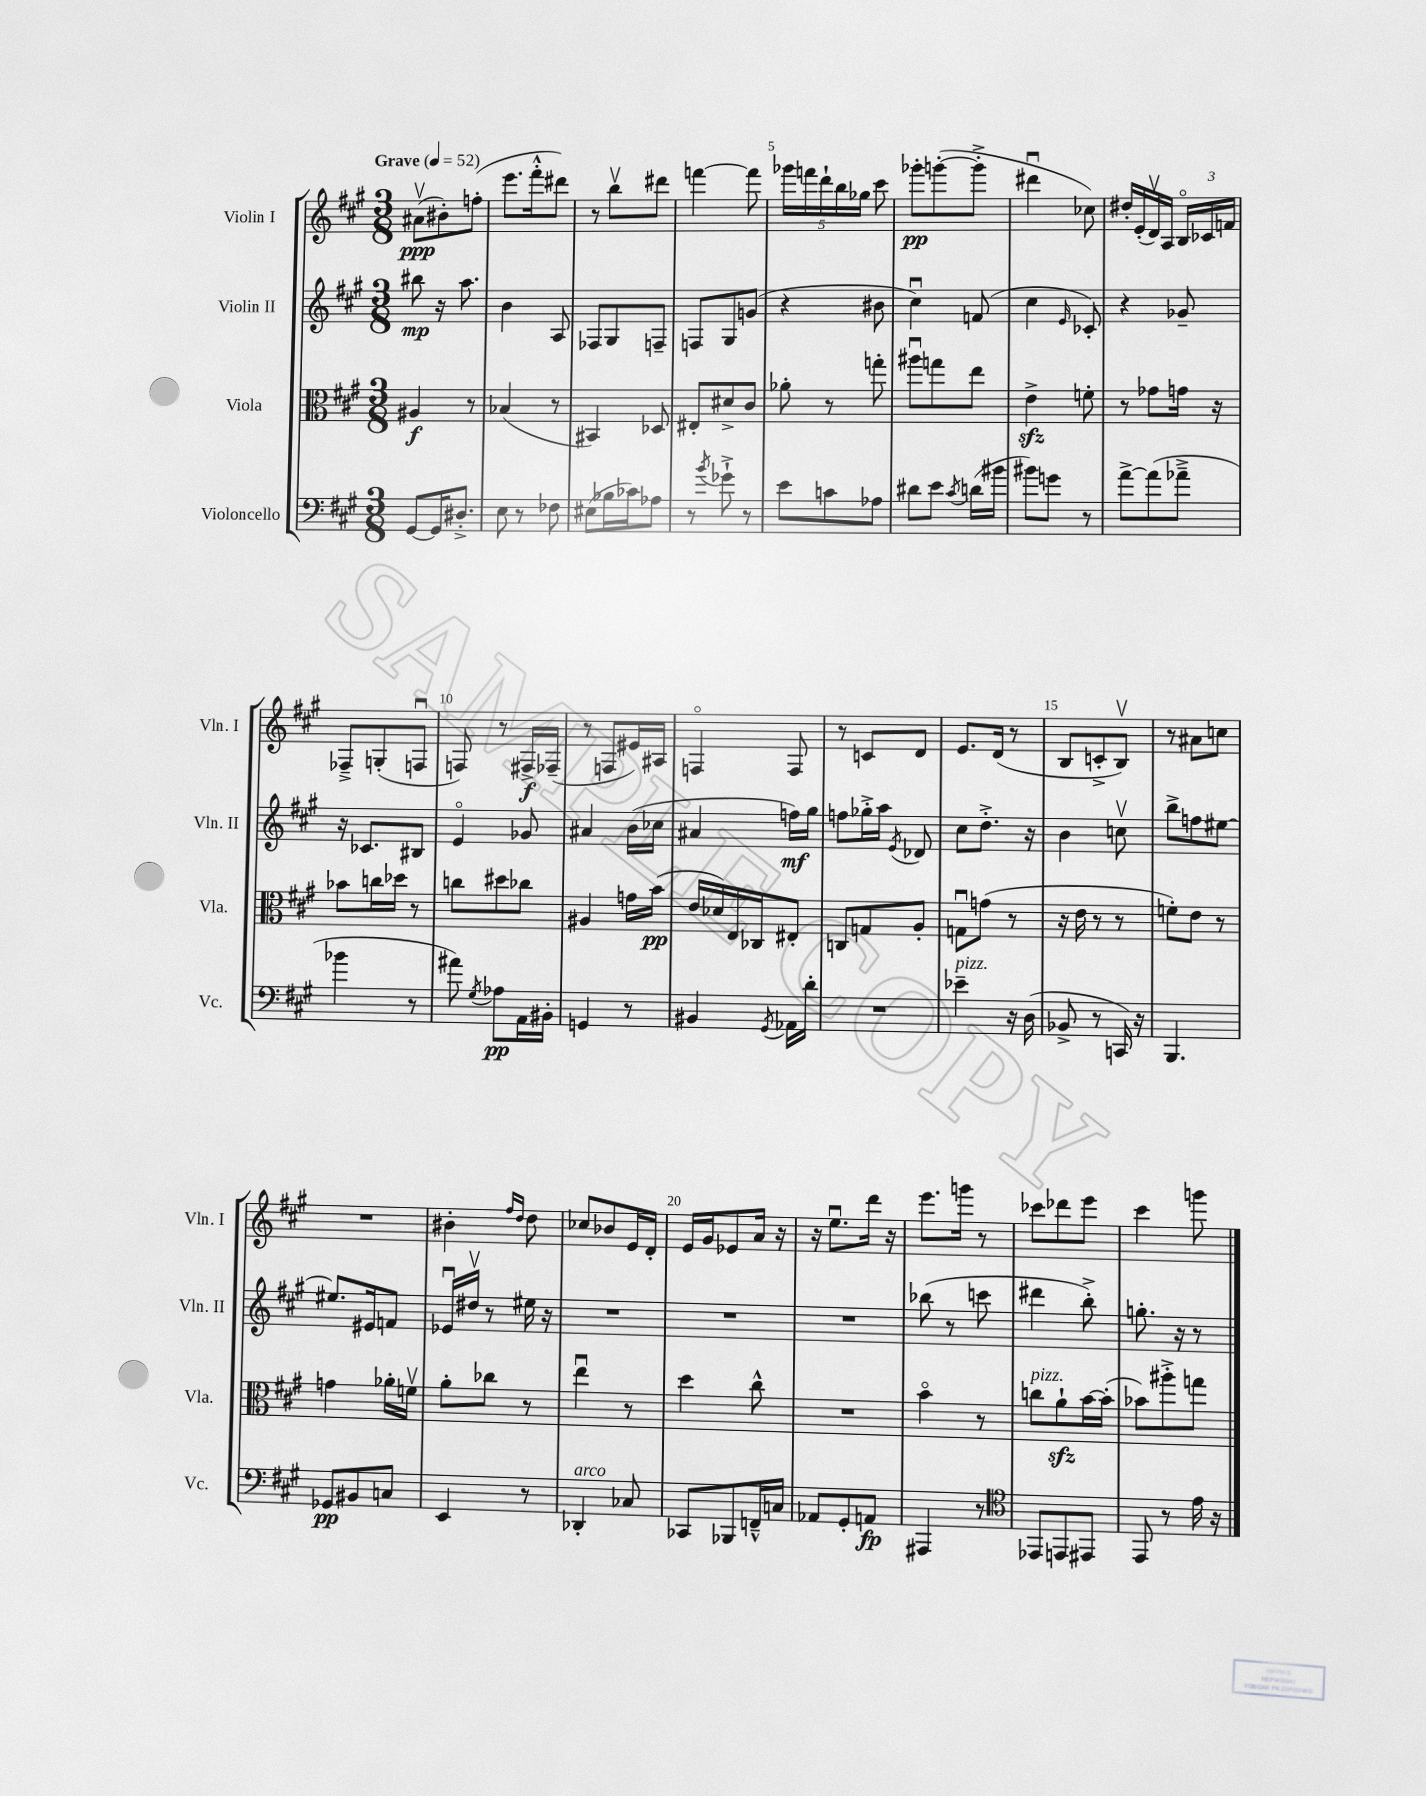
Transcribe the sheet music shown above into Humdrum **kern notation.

**kern	**dynam	**kern	**dynam	**kern	**dynam	**kern	**dynam
*part4	*part4	*part3	*part3	*part2	*part2	*part1	*part1
*staff4	*staff4	*staff3	*staff3	*staff2	*staff2	*staff1	*staff1
*I"Violoncello	*	*I"Viola	*	*I"Violin II	*	*I"Violin I	*
*I'Vc.	*	*I'Vla.	*	*I'Vln. II	*	*I'Vln. I	*
*clefF4	*	*clefC3	*	*clefG2	*	*clefG2	*
*k[f#c#g#]	*	*k[f#c#g#]	*	*k[f#c#g#]	*	*k[f#c#g#]	*
*M3/8	*	*M3/8	*	*M3/8	*	*M3/8	*
*MM52	*	*MM52	*	*MM52	*	*MM52	*
=1	=1	=1	=1	=1	=1	=1	=1
!	!	!	!	!	!	!LO:TX:a:B:t=Grave	!
[8GG#/L	.	4A#X/	f	8bb#X\	mp	(8a#Xv\L	ppp
16GG#/K]	.	.	.	16r	.	8b#X'\)	.
8.D#X'^/J	.	.	.	8.aa\	.	.	.
.	.	8r	.	.	.	(8ffn'\J	.
=2	=2	=2	=2	=2	=2	=2	=2
8E\	.	(4B-X/	.	4b\	.	8.eee\L	.
8r	.	.	.	.	.	.	.
.	.	.	.	.	.	16fff#'^^\k	.
8F-X\	.	8r	.	8A/	.	8ddd#X\J)	.
=3	=3	=3	=3	=3	=3	=3	=3
(8E#X\L	.	4BB#X/)	.	8F-X/L	.	8r	.
16B-X\L	.	.	.	8G#/	.	8bbv\L	.
16c-X\J)	.	.	.	.	.	.	.
8A-X\J	.	8D-X/	.	8Fn~/J	.	8ddd#X\J	.
=4	=4	=4	=4	=4	=4	=4	=4
8r	.	8E#X'/L	.	8Fn/L	.	[4fffn\	.
8qb/	.	.	.	.	.	.	.
8g-X`^\	.	8d#X^/	.	8G#/	.	.	.
8r	.	8c#/J	.	(8gn/J	.	8fff\]	.
=5	=5	=5	=5	=5	=5	=5	=5
8e\L	.	8a-X'\	.	4r	.	20ggg-X\LL	.
.	.	.	.	.	.	20fffn\	.
.	.	.	.	.	.	20ddd`\	.
8cn\	.	8r	.	.	.	.	.
.	.	.	.	.	.	20bb\	.
.	.	.	.	.	.	20gg-X\JJ	.
8A-X\J	.	8ggn'\	.	8b#X\	.	8ccc#\	.
=6	=6	=6	=6	=6	=6	=6	=6
8d#X\L	.	8aa#Xu\L	.	4cc#u\)	.	8ggg-X'\L	pp
8e\J	.	8ggn\	.	.	.	([8gggn'\	.
8qc#/	.	.	.	.	.	.	.
(16dn\LL	.	8ee\J	.	(8fn/	.	8ggg'^\J]	.
16b#X\JJ	.	.	.	.	.	.	.
=7	=7	=7	=7	=7	=7	=7	=7
8b#X\L)	.	4ezz^\	.	4cc#\	.	4ddd#Xu\	.
8gn\J	.	.	.	.	.	.	.
.	.	.	.	16qqe/	.	.	.
8r	.	8fn'\	.	8c-X'/)	.	8cc-X\)	.
=8	=8	=8	=8	=8	=8	=8	=8
[8a^\L	.	8r	.	4r	.	16dd#X'/LL	.
.	.	.	.	.	.	(16e'/	.
(8a\]	.	8g-X\L	.	.	.	16dv/)	.
.	.	.	.	.	.	16A/JJ	.
8a-X~^\J	.	16gn\Jk	.	8g-X~/	.	24B/LL	.
.	.	.	.	.	.	24c-X/	.
.	.	16r	.	.	.	.	.
.	.	.	.	.	.	24fn/JJ	.
!!LO:LB:g=z
=9	=9	=9	=9	=9	=9	=9	=9
4b-X\	.	8b-X\L	.	16r	.	8F-X~^/L	.
.	.	.	.	8.c-X/L	.	.	.
.	.	16ccn\L	.	.	.	(8Gn'/	.
.	.	16dd-X\JJ	.	.	.	.	.
8r	.	8r	.	8B#X/J	.	8Fnu/J	.
=10	=10	=10	=10	=10	=10	=10	=10
8a#X\)	.	8ccn\L	.	4e/	.	8Fn/)	.
8qG#/	.	.	.	.	.	.	.
8A-X\L	pp	8dd#X\	.	.	.	8r	.
16AA\L	.	8cc-X\J	.	8g-X/	.	16F#X^/LL	f
16BB#X'\JJ	.	.	.	.	.	(16F-X~/JJ	.
=11	=11	=11	=11	=11	=11	=11	=11
4GGn/	.	4A#X/	.	4a#X/	.	8r	.
.	.	.	.	.	.	8Fn/L	.
8r	.	16gn\LL	.	(16b\LL	.	16e#X/L)	.
.	.	(16b\JJ	pp	16cc-X\JJ	.	16A#X/JJ	.
=12	=12	=12	=12	=12	=12	=12	=12
4BB#X/	.	16e/LL	.	4a#X/	.	4Fn/	.
.	.	16d-X/)	.	.	.	.	.
.	.	16E/	.	.	.	.	.
.	.	16C-X/J	.	.	.	.	.
8qGG#/	.	.	.	.	.	.	.
16AA-X\LL	.	8E#X'/J	.	16ffn\LL)	mf	8F/	.
16d'\JJ	.	.	.	16gg#\JJ	.	.	.
=13	=13	=13	=13	=13	=13	=13	=13
4.r	.	8Cn/L	.	8ffn\L	.	8r	.
.	.	8Gn/	.	16gg-X'^\L	.	8cn/L	.
.	.	.	.	16aa\JJ	.	.	.
.	.	.	.	8qe/	.	.	.
.	.	8A'/J	.	8d-X/	.	8d/J	.
=14	=14	=14	=14	=14	=14	=14	=14
!LO:TX:a:i:t=pizz.	!	!	!	!	!	!	!
4e-X~\	.	8Gnu\L	.	8cc#\L	.	8.e/L	.
.	.	(8gn\J	.	8.dd'^\J	.	.	.
.	.	.	.	.	.	(16d/Jk	.
16r	.	8r	.	.	.	8r	.
(16D\	.	.	.	16r	.	.	.
=15	=15	=15	=15	=15	=15	=15	=15
8BB-X^/	.	16r	.	4b\	.	8B/L	.
.	.	16e\	.	.	.	.	.
8r	.	8r	.	.	.	8cn'^/	.
16CCn/)	.	8r	.	8ccnv\	.	8Bv/J)	.
16r	.	.	.	.	.	.	.
=16	=16	=16	=16	=16	=16	=16	=16
4.BBB/	.	8fn'\L)	.	8bb^\L	.	8r	.
.	.	8e\J	.	8ffn\	.	8a#X\L	.
.	.	8r	.	[8ee#X\J	.	8ccn\J	.
!!LO:LB:g=z
=17	=17	=17	=17	=17	=17	=17	=17
8GG-X/L	pp	4gn\	.	8.ee#X/L]	.	4.r	.
8BB#X/	.	.	.	.	.	.	.
.	.	.	.	16e#X/k	.	.	.
8Cn/J	.	16a-X'\LL	.	8fn/J	.	.	.
.	.	16fnv\JJ	.	.	.	.	.
=18	=18	=18	=18	=18	=18	=18	=18
4EE/	.	8a'\L	.	16e-Xu/LL	.	4b#X'\	.
.	.	.	.	16dd#Xv/JJ	.	.	.
.	.	8cc-X\J	.	8r	.	.	.
.	.	.	.	.	.	16qqff#/LL	.
.	.	.	.	.	.	16qqdd/JJ	.
8r	.	8r	.	16ee#X\	.	8dd\	.
.	.	.	.	16r	.	.	.
=19	=19	=19	=19	=19	=19	=19	=19
!LO:TX:a:i:t=arco	!	!	!	!	!	!	!
4DD-X'/	.	4eeu\	.	4.r	.	8cc-X/L	.
.	.	.	.	.	.	8b-X/	.
8C-X/	.	8r	.	.	.	16e/L	.
.	.	.	.	.	.	16d'/JJ	.
=20	=20	=20	=20	=20	=20	=20	=20
8CC-X/L	.	4dd\	.	4.r	.	16e/LL	.
.	.	.	.	.	.	16g#/J	.
8BBB-X/	.	.	.	.	.	8e-X/	.
16FFn~^^/L	.	8cc#^^\	.	.	.	16a/Jk	.
16Cn/JJ	.	.	.	.	.	16r	.
=21	=21	=21	=21	=21	=21	=21	=21
8AA-X/L	.	4.r	.	4.r	.	16r	.
.	.	.	.	.	.	8.eeu\L	.
8GG#'/	.	.	.	.	.	.	.
8AAn/J	fp	.	.	.	.	16ddd\Jk	.
.	.	.	.	.	.	16r	.
=22	=22	=22	=22	=22	=22	=22	=22
4AAA#X/	.	4b\	.	(8bb-X\	.	8.eee\L	.
.	.	.	.	8r	.	.	.
.	.	.	.	.	.	16gggn\Jk	.
8r	.	8r	.	8cccn\	.	8r	.
=23	=23	=23	=23	=23	=23	=23	=23
*clefC4	*	*	*	*	*	*	*
!	!	!LO:TX:a:i:t=pizz.	!	!	!	!	!
8EE-X/L	.	8ccn\L	.	4ddd#X\	.	8ccc-X\L	.
8EEn/	.	8azz`\	.	.	.	8ddd-X\	.
8EE#X/J	.	[16b\L	.	8bb'^\)	.	8eee\J	.
.	.	(16b'\JJ]	.	.	.	.	.
=24	=24	=24	=24	=24	=24	=24	=24
8EE/	.	8b-X\L)	.	8.ggn'\	.	4ccc#\	.
8r	.	8aa#X'^\	.	.	.	.	.
.	.	.	.	16r	.	.	.
16e\	.	8ggn\J	.	8r	.	8gggn\	.
16r	.	.	.	.	.	.	.
==	==	==	==	==	==	==	==
*-	*-	*-	*-	*-	*-	*-	*-
